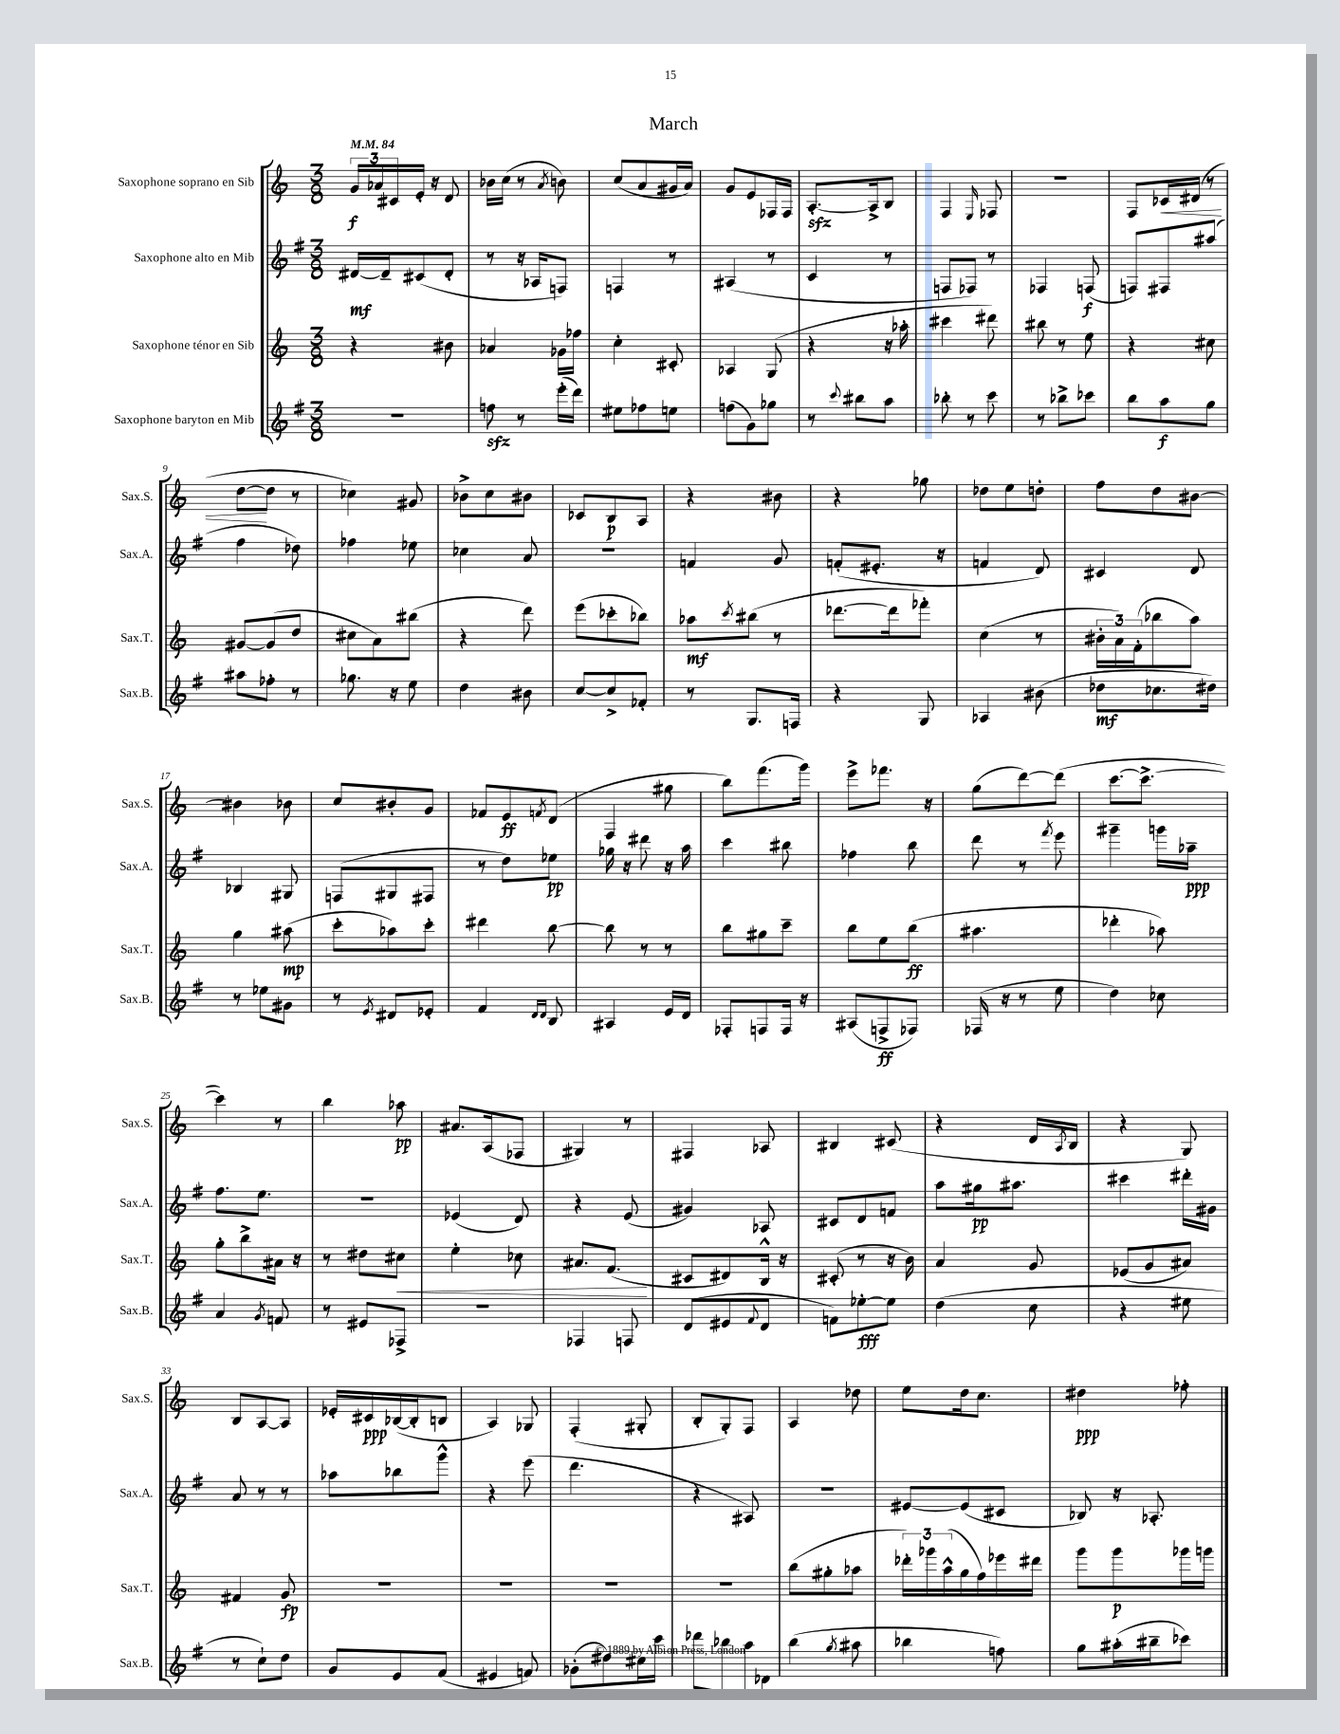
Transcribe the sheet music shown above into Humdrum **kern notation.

**kern	**kern	**kern	**kern
*staff4	*staff3	*staff2	*staff1
*clefG2	*clefG2	*clefG2	*clefG2
*k[f#]	*k[]	*k[f#]	*k[]
*M3/8	*M3/8	*M3/8	*M3/8
*MM84	*MM84	*MM84	*MM84
4.r	4r	[16d#	24g
.	.	.	24a-
.	.	16d#~]	.
.	.	.	24c#
.	.	(8c#	16e'
.	.	.	16r
.	8b#	8d#'	8d
=	=	=	=
8ff	4a-	8r	16b-
.	.	.	(16cc
8r	.	16r	8r
.	.	16A-	.
.	.	.	8qa
(16eee'	16g-	8F)	8b)
16ddd)	16ff-	.	.
=	=	=	=
8ee#	4cc'	4F	(8cc
8ff-	.	.	8a
8ee	8c#'	8r	16g#
.	.	.	16a)
=	=	=	=
(8ff	4A-	(4A#	8g
8g)	.	.	8e
8gg-	(8G	8r	16F-
.	.	.	16F-
=	=	=	=
8r	4r	4c	[8.A'
8qqccc	.	.	.
8bb#	.	.	.
.	.	.	16A^]
8aa	16r	8r	8B
.	16aa-'	.	.
=	=	=	=
8bb-'	4ccc#	8F	4F
8r	.	8F-)	.
.	.	.	16qqE
8ccc	8ddd#)	8r	8F-
=	=	=	=
8r	8bb#	4F-	4.r
8bb-^	8r	.	.
8ccc-	8ee	(8F	.
=	=	=	=
8bb	4r	8F)	8F
8aa	.	8F#	16c-
.	.	.	(16d#
8gg	8cc#	(8aa#	8r
=	=	=	=
8aa#	[8g#	4ff#	[8dd
8ff-'	(8g#]	.	8dd]
8r	8dd	8dd-)	8r
=	=	=	=
8.gg-	8cc#	4ff-	4cc-)
.	8a)	.	.
16r	.	.	.
8ee	(8bb#	8ee-	8g#
=	=	=	=
4dd	4r	4cc-	8b-^
.	.	.	8cc
8b#	8ddd)	8a	8b#
=	=	=	=
[8cc	(8eee	4.r	8c-
8cc^]	8ccc-'	.	8B
8f-'	8bb-)	.	8A
=	=	=	=
8r	8aa-	4f	4r
.	8qccc	.	.
8.G	(8bb#	.	.
.	8r	8g	8b#
16F	.	.	.
=	=	=	=
4r	[8.ddd-	(8f'	4r
.	.	8.e#'	.
.	16ddd-]	.	.
8G	8fff-')	.	8gg-
.	.	16r	.
=	=	=	=
4A-	(4cc	4f	8dd-
.	.	.	8ee
(8b#	8r	8d)	8dd'
=	=	=	=
8dd-	24b#'	4c#	8ff
.	24a)	.	.
.	(24f'	.	.
8.cc-	8bb-	.	8dd
.	8aa)	8d	[8b#
16dd#)	.	.	.
=	=	=	=
8r	4gg	4B-	4b#]
8ee-	.	.	.
8g#	(8aa#	8G#	8b-
=	=	=	=
8r	8ccc'	(8F	8cc
8qe	.	.	.
8d#	8aa-)	8G#	8b#'
8e-'	8ccc'	8F#	8g
=	=	=	=
4f#	4ddd#	8r	8f-
.	.	8dd)	8e
16qqd	.	.	.
16qqd	.	.	8qf
8B	[8bb	8ee-	(8d
=	=	=	=
4A#	8bb]	16gg-	4F
.	.	16r	.
.	8r	8ddd#	.
16e	8r	16r	8gg#
16d	.	16aa	.
=	=	=	=
8F-'	8bb	4ccc	8bb)
8F	8gg#	.	(8.fff
16F	8ccc~	8bb#	.
16r	.	.	16ggg)
=	=	=	=
(8A#	8bb	4ff-	8eee^
8F^	8ee	.	8.fff-
8F-)	(8bb	8bb	.
.	.	.	16r
=	=	=	=
(16F-	4.aa#	8ddd	(8gg
16r	.	.	.
8r	.	8r	[8ddd)
.	.	8qfff#	.
8ee	.	8eee	(8ddd]
=	=	=	=
4dd)	4ddd-'	4ggg#~	[8.ccc
.	.	.	8.ccc^_
8cc-	8aa-)	16ggg	.
.	.	16aa-~	.
=	=	=	=
4a	8gg'	8.ff#	4ccc])
.	8bb^	.	.
.	.	8.ee	.
8qg	.	.	.
8f	16a#	.	8r
.	16r	.	.
=	=	=	=
8r	8r	4.r	4bb
8e#	8dd#	.	.
8F-^	8cc#	.	8aa-
=	=	=	=
4.r	4ee'	(4e-	8.a#
.	.	.	(16A
.	8cc-	8d)	8F-
=	=	=	=
4F-	8.a#	4r	4G#)
.	(8.f	.	.
8F	.	(8e	8r
=	=	=	=
(8d	8c#	4g#)	4F#
8e#	8d#)	.	.
8qqf#	.	.	.
8d	16B^^	8A-	8A-
.	16r	.	.
=	=	=	=
8f)	(8c#'	8c#	4B#
[8ee-'	8r	8d	.
8ee-]	16r	8f	(8c#
.	16b)	.	.
=	=	=	=
(4dd	4a	8aa	4r
.	.	16gg#	.
.	.	8.aa#	.
8cc	8g	.	16d
.	.	.	8qA
.	.	.	16B
=	=	=	=
4r	(8e-	4ccc#	4r
.	8g	.	.
8ee#	8a#)	16ddd#'	8G)
.	.	16g#	.
=	=	=	=
8r	4f#	8a	8B
8cc`)	.	8r	[8A
8dd	8g	8r	8A]
=	=	=	=
8g	4.r	8aa-	16e-'
.	.	.	16c#
8e	.	8bb-	([16B-
.	.	.	16B-']
(8f#	.	8ggg^^	8B
=	=	=	=
4e#	4.r	4r	4A)
8f)	.	(8eee	8G-
=	=	=	=
(8g-'	4.r	4.ddd	(4F'
8dd#)	.	.	.
16cc#	.	.	8G#'
16ccc	.	.	.
=	=	=	=
8ddd-	4.r	4r	8B'
8bb-	.	.	8G')
16aa	.	8A#)	8F
16d-	.	.	.
=	=	=	=
(4bb	(8bb	4.r	4A
.	8gg#'	.	.
8qgg	.	.	.
8aa#	8aa-	.	8dd-
=	=	=	=
4bb-	24ddd-')	[8e#	8ee
.	24ggg-	.	.
.	(24aa^^	.	.
.	16gg	(8e#]	16dd
.	16ff)	.	8.cc
8ff)	16eee-	8c#	.
.	16ddd#	.	.
=	=	=	=
8gg	8ggg	8B-)	4dd#
(16aa#'	8ggg	16r	.
16bb#~	.	8.A-'	.
8ccc-)	16ggg-	.	8ff-'
.	16ggg	.	.
==	==	==	==
*-	*-	*-	*-
